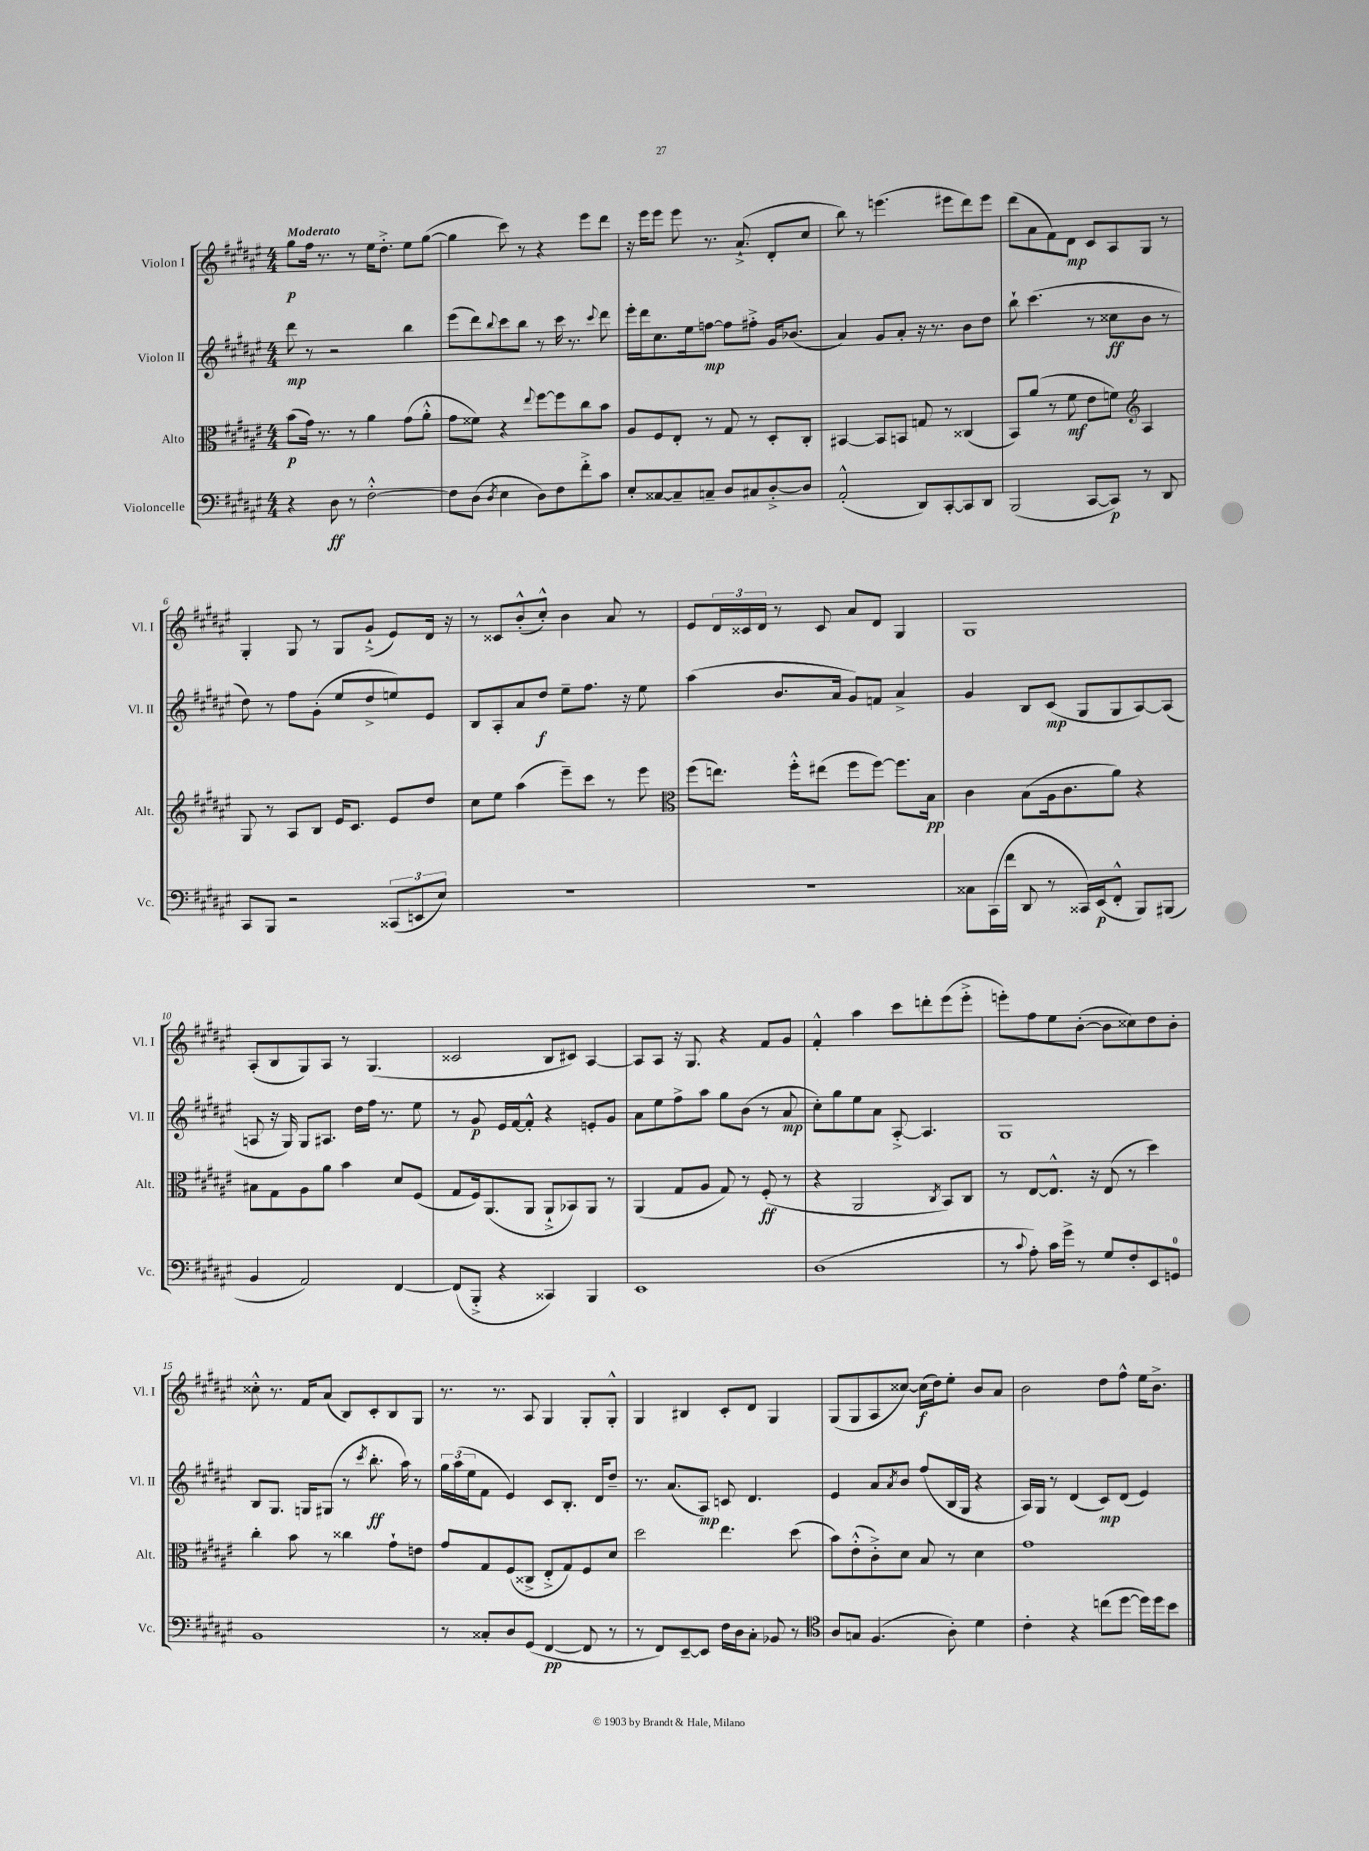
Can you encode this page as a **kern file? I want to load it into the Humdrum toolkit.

**kern	**dynam	**kern	**dynam	**kern	**dynam	**kern	**dynam
*part4	*part4	*part3	*part3	*part2	*part2	*part1	*part1
*staff4	*staff4	*staff3	*staff3	*staff2	*staff2	*staff1	*staff1
*I"Violoncelle	*	*I"Alto	*	*I"Violon II	*	*I"Violon I	*
*I'Vc.	*	*I'Alt.	*	*I'Vl. II	*	*I'Vl. I	*
*clefF4	*	*clefC3	*	*clefG2	*	*clefG2	*
*k[f#c#g#d#a#e#]	*	*k[f#c#g#d#a#e#]	*	*k[f#c#g#d#a#e#]	*	*k[f#c#g#d#a#e#]	*
*M4/4	*	*M4/4	*	*M4/4	*	*M4/4	*
=1	=1	=1	=1	=1	=1	=1	=1
!	!	!	!	!	!	!LO:TX:a:B:t=Moderato	!
4r	.	(8b\L	p	8ddd#\	mp	8gg#\L	p
.	.	16g#\Jk)	.	8r	.	16ff#\Jk	.
.	.	8.r	.	.	.	8.r	.
8D#\	ff	.	.	2r	.	.	.
8r	.	8r	.	.	.	8r	.
[2F#'^^\	.	4a#\	.	.	.	16ee#\KL	.
.	.	.	.	.	.	8.dd#'^\J	.
.	.	(8g#\L	.	4bb\	.	8ee#\L	.
.	.	8a#'^^\J	.	.	.	([8gg#\J	.
=2	=2	=2	=2	=2	=2	=2	=2
8F#\L]	.	8g#\L	.	(8eee#\L	.	4gg#\]	.
(8D#\J	.	8f##X\J)	.	8ddd#\)	.	.	.
8qD#/	.	.	.	8qqbb/	.	.	.
4E#\	.	4r	.	8ccc#\	.	8ccc#\)	.
.	.	.	.	8bb\J	.	8r	.
.	.	8qqee#/	.	.	.	.	.
8D#\L)	.	[8ff#\L	.	8r	.	4r	.
8F#\	.	8ff#\]	.	16ccc#\	.	.	.
.	.	.	.	8.r	.	.	.
8f#'^\	.	8cc#\	.	.	.	8eee#\L	.
.	.	.	.	8qqccc#/	.	.	.
8c#\J	.	8b\J	.	8ddd#\	.	8ddd#\J	.
=3	=3	=3	=3	=3	=3	=3	=3
8E#'/L	.	8A#/L	.	16eee#'\LL	.	16r	.
.	.	.	.	16ddd#\J	.	16eee#\KL	.
[8C##X/	.	8F#/	.	8.cc#\	.	8eee#\J	.
8C##~/]	.	8E#'/J	.	.	.	8eee#\	.
.	.	.	.	16ee#\k	.	.	.
8Cn~/J	.	8r	.	[8ffn\J	mp	8.r	.
8D#/L	.	8G#/	.	8ff\L]	.	.	.
.	.	.	.	.	.	(8.a#`^/	.
8C#X/	.	8r	.	8ff#X'^\J	.	.	.
[8D#'^/	.	8D#'/L	.	16g#/KL	.	8d#'/L	.
.	.	.	.	(8.b-X/J	.	.	.
8D#/J]	.	8C#'/J	.	.	.	8cc#/J	.
=4	=4	=4	=4	=4	=4	=4	=4
(2AA#'^^/	.	[4BB#X/	.	4a#/)	.	8bb\)	.
.	.	.	.	.	.	8r	.
.	.	8BB#/L]	.	8g#/L	.	(4.eeen\	.
.	.	8BBn/J	.	8a#'/J	.	.	.
8DD#/L)	.	8Gn/	.	16r	.	.	.
.	.	.	.	8.r	.	.	.
[8CC#'/	.	8r	.	.	.	8eee#X\L	.
8CC#/]	.	(4C##X/	.	8b\L	.	8ddd#\)	.
8DD#/J	.	.	.	8dd#\J	.	8eee#\J	.
=5	=5	=5	=5	=5	=5	=5	=5
(2BBB/	.	8BB/L)	.	8bb`\	.	(8ddd#\L	.
.	.	(8a#/J	.	(4.ccc#\	.	8a#\	.
.	.	8r	.	.	.	8f#\)	.
.	.	8f#\	mf	.	.	8d#\J	mp
[8CC#/L	.	8e#\L	.	8r	.	8c#/L	.
8CC#/J])	p	8fn\J)	.	8cc##X\L	ff	8A#/	.
*	*	*clefG2	*	*	*	*	*
8r	.	4A#/	.	8b\J	.	8G#/J	.
8DD#/	.	.	.	8r	.	8r	.
!!LO:LB:g=z
=6	=6	=6	=6	=6	=6	=6	=6
8CC#/L	.	8G#/	.	8dd#\)	.	4G#'/	.
8BBB/J	.	8r	.	8r	.	.	.
2r	.	8A#/L	.	8ff#\L	.	8G#/	.
.	.	8B/J	.	(8g#'\J	.	8r	.
.	.	16e#/KL	.	8ee#/L	.	8G#/L	.
.	.	8.c#/J	.	.	.	.	.
.	.	.	.	8dd#^/	.	(8g#`^/J	.
(12CC##X/L	.	8e#/L	.	8een/)	.	8e#/L)	.
12EEn/	.	.	.	.	.	.	.
.	.	8dd#/J	.	8e#/J	.	16d#/Jk	.
12E#/J)	.	.	.	.	.	.	.
.	.	.	.	.	.	16r	.
=7	=7	=7	=7	=7	=7	=7	=7
1r	.	8cc#\L	.	8B/L	.	8r	.
.	.	8ee#\J	.	8A#'/	.	8c##X/L	.
.	.	(4aa#\	.	8a#/	.	(8b'^^/	.
.	.	.	.	8dd#/J	f	8cc#'^^/J)	.
.	.	8eee#~\L)	.	8ee#~\L	.	4b\	.
.	.	8ccc#\J	.	8.ff#\J	.	.	.
.	.	8r	.	.	.	8a#/	.
.	.	.	.	16r	.	.	.
.	.	8eee#\	.	8ee#\	.	8r	.
=8	=8	=8	=8	=8	=8	=8	=8
*	*	*clefC3	*	*	*	*	*
1r	.	(8ff#\L	.	(4aa#\	.	8e#/L	.
.	.	8.een\J)	.	.	.	24d#/L	.
.	.	.	.	.	.	24c##X/	.
.	.	.	.	.	.	24d#/JJ	.
.	.	.	.	8.b/L	.	8r	.
.	.	16ff#'^^\KL	.	.	.	.	.
.	.	(8ee#X\J	.	.	.	8c##/	.
.	.	.	.	16a#/Jk	.	.	.
.	.	8ff#\L	.	8g#/L)	.	8a#/L	.
.	.	[8ff#\J)	.	8fn/J	.	8d#/J	.
.	.	8.ff#\L]	.	4a#^/	.	4G#/	.
.	.	16B\Jk	pp	.	.	.	.
=9	=9	=9	=9	=9	=9	=9	=9
8C##X\L	.	4c#\	.	4g#/	.	1G#	.
(16CC#\L	.	.	.	.	.	.	.
16f#\JJ	.	.	.	.	.	.	.
8DD#/	.	(8B\L	.	8B/L	.	.	.
8r	.	16A#\k	.	(8c#/J	mp	.	.
.	.	8.c#\	.	.	.	.	.
16CC##X/LL)	.	.	.	8G#/L	.	.	.
(16EE#/J	p	.	.	.	.	.	.
8FF#'^^/J	.	8a#\J)	.	8G#/	.	.	.
8BBB/L)	.	4r	.	[8A#/)	.	.	.
(8BBB#X/J	.	.	.	(8A#/J]	.	.	.
!!LO:LB:g=z
=10	=10	=10	=10	=10	=10	=10	=10
4BB/	.	8B#X\L	.	8An/	.	(8A#'/L	.
.	.	8G#\	.	16r	.	8B/	.
.	.	.	.	16G#/)	.	.	.
2AA#/)	.	8A#\	.	8G#/L	.	8G#/)	.
.	.	8a#\J	.	8.A#X/J	.	8A#/J	.
.	.	4b\	.	.	.	8r	.
.	.	.	.	16dd#\LL	.	.	.
.	.	.	.	16ff#\JJ	.	(4.G#/	.
.	.	.	.	8.r	.	.	.
[4FF#/	.	8d#/L	.	.	.	.	.
.	.	(8F#/J	.	8ee#\	.	.	.
=11	=11	=11	=11	=11	=11	=11	=11
(8FF#/L]	.	8G#/L	.	8r	.	2c##X/	.
8BBB'^/J	.	16F#/k)	.	8g#/	p	.	.
.	.	(8.AA#/	.	.	.	.	.
4r	.	.	.	16e#/LL	.	.	.
.	.	.	.	[16f#/J	.	.	.
.	.	8AA#/J	.	8f#'^^/J]	.	.	.
4CC##X/)	.	8AA#`^/L	.	4r	.	8B/L	.
.	.	8BB-X/)	.	.	.	8c#X/J)	.
4BBB/	.	8AA#/J	.	8en'/L	.	[4A#/	.
.	.	8r	.	8g#/J	.	.	.
=12	=12	=12	=12	=12	=12	=12	=12
1EE#	.	(4AA#/	.	8a#\L	.	8A#/L]	.
.	.	.	.	8ee#\	.	8A#/J	.
.	.	8G#/L	.	8ff#^\	.	16r	.
.	.	.	.	.	.	8.G#/	.
.	.	8A#/J	.	8aa#\J	.	.	.
.	.	8G#/)	.	8gg#\L	.	4r	.
.	.	8r	.	(8b\J	.	.	.
.	.	(8F#'/	ff	8r	.	8f#/L	.
.	.	8r	.	8a#/	mp	8g#/J	.
=13	=13	=13	=13	=13	=13	=13	=13
(1D#	.	4r	.	8cc#'\L)	.	4f#'^^/	.
.	.	.	.	8gg#\	.	.	.
.	.	2AA#/	.	8ee#\	.	4aa#\	.
.	.	.	.	8a#\J	.	.	.
.	.	.	.	[8A#'^/	.	8ccc#\L	.
.	.	.	.	4.A#/]	.	8dddn'\	.
.	.	8qC#/	.	.	.	.	.
.	.	8BB/L)	.	.	.	(8eee#\	.
.	.	8C#/J	.	.	.	8eee#'^\J	.
=14	=14	=14	=14	=14	=14	=14	=14
8r	.	8r	.	1G#	.	8eeen'\L)	.
8qqc#/	.	.	.	.	.	.	.
8A#'\)	.	[8E#/L	.	.	.	8ff#\	.
16c#\LL	.	8.E#^^/J]	.	.	.	8ee#\	.
16g#^\JJ	.	.	.	.	.	.	.
8r	.	.	.	.	.	([8b'\J	.
.	.	16r	.	.	.	.	.
8G#/L	.	(8E#/	.	.	.	8b\L]	.
8F#'/	.	8r	.	.	.	8cc##X\)	.
8EE#/	.	4dd#\)	.	.	.	8dd#\	.
8GGn/J	.	.	.	.	.	8b'\J	.
!!LO:LB:g=z
=15	=15	=15	=15	=15	=15	=15	=15
1BB	.	4cc#'\	.	8B/L	.	8cc##X'^^\	.
.	.	.	.	8.G#/J	.	8.r	.
.	.	8b\	.	.	.	.	.
.	.	.	.	16Gn/KL	.	16f#/KL	.
.	.	8r	.	(8G#X/J	.	(8a#/J	.
.	.	4cc##X\	.	8r	.	8B/L)	.
.	.	.	.	8qccc#/	.	.	.
.	.	.	.	8.bb'\	ff	8c#'/	.
.	.	8g#`\L	.	.	.	8B/	.
.	.	.	.	16aa#\)	.	.	.
.	.	8en\J	.	8r	.	8G#/J	.
=16	=16	=16	=16	=16	=16	=16	=16
8r	.	8g#/L	.	24gg#\LL	.	8.r	.
.	.	.	.	(24aa#\	.	.	.
.	.	.	.	24ee#\J	.	.	.
8C##X'/L	.	8G#/	.	8f#\J	.	.	.
.	.	.	.	.	.	8.r	.
8D#/	.	(8F#/	.	4e#/)	.	.	.
(8GG#/J	.	8C##X^/J	.	.	.	8A#/	.
[4FF#/	pp	8E#'^/L	.	8c#/L	.	4G#/	.
.	.	8G#/)	.	8.B'/J	.	.	.
8FF#/]	.	8F#/	.	.	.	8G#'/L	.
.	.	.	.	16d#/KL	.	.	.
8r	.	8d#/J	.	8dd#~/J	.	8G#'^^/J	.
=17	=17	=17	=17	=17	=17	=17	=17
8r	.	2dd#\	.	8.r	.	4G#/	.
8FF#/L)	.	.	.	.	.	.	.
.	.	.	.	(8.a#/L	.	.	.
[8EE#~/	.	.	.	.	.	4B#X/	.
8EE#/J]	.	.	.	8A#/J)	mp	.	.
16F#\LL	.	4.ee#\	.	8cn/	.	8c#'/L	.
16D#\J	.	.	.	.	.	.	.
8C#'\J	.	.	.	4.d#/	.	8d#/J	.
8BB-X/	.	.	.	.	.	4G#/	.
8r	.	(8dd#\	.	.	.	.	.
=18	=18	=18	=18	=18	=18	=18	=18
*clefC4	*	*	*	*	*	*	*
8A#/L	.	8b\L)	.	4e#/	.	(8G#/L	.
8Gn/J	.	(8e#'^^\	.	.	.	8G#/	.
(4.F#/	.	8c#'^\)	.	8a#/L	.	8A#/	.
.	.	.	.	8qa#/	.	.	.
.	.	8d#\J	.	8b/J	.	[8cc##X/J)	.
.	.	8B/	.	(8ff#/L	.	(16cc##\LL]	f
.	.	.	.	.	.	16dd#\J)	.
8A#'\)	.	8r	.	16B/L	.	8ee#'\J	.
.	.	.	.	16G#/JJ	.	.	.
4d#\	.	4d#\	.	4r	.	8b/L	.
.	.	.	.	.	.	8a#/J	.
=19	=19	=19	=19	=19	=19	=19	=19
4c#'\	.	1g#	.	16A#/LL)	.	2b\	.
.	.	.	.	16G#/JJ	.	.	.
.	.	.	.	8r	.	.	.
4r	.	.	.	(4d#/	.	.	.
(8ccn\L	.	.	.	8c#/L)	mp	8dd#\L	.
[8dd#\J	.	.	.	(8d#/J	.	8ff#^^\J	.
16dd#\LL])	.	.	.	4e#/)	.	16ee#\KL	.
16dd#\J	.	.	.	.	.	8.b^\J	.
8b\J	.	.	.	.	.	.	.
==	==	==	==	==	==	==	==
*-	*-	*-	*-	*-	*-	*-	*-
